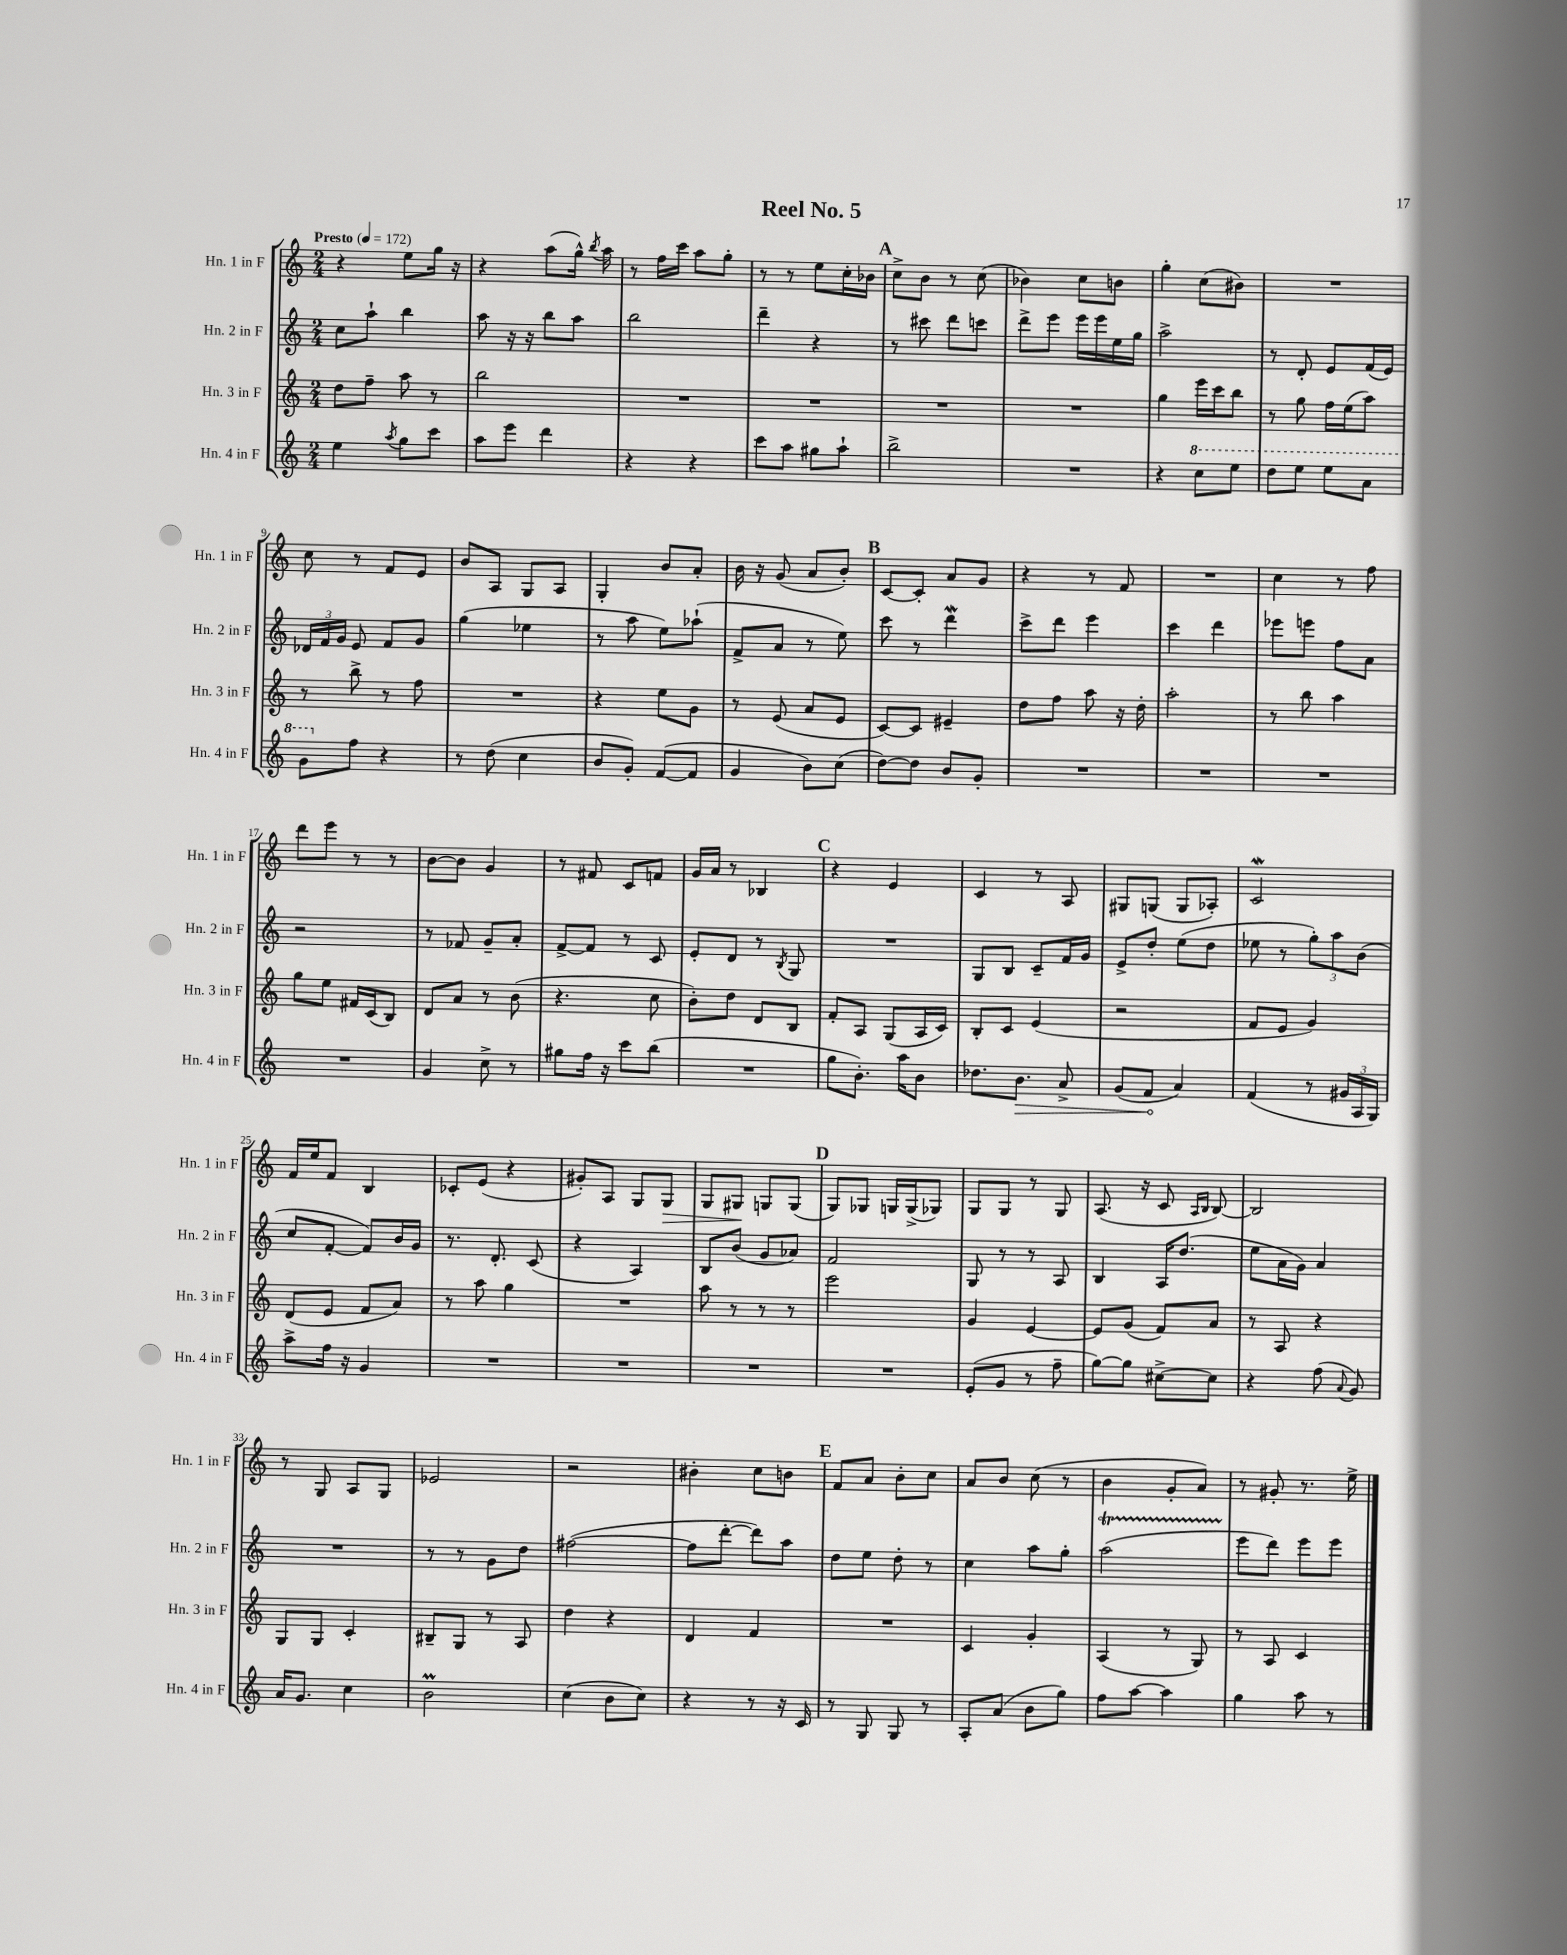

**kern	**kern	**kern	**kern
*staff4	*staff3	*staff2	*staff1
*clefG2	*clefG2	*clefG2	*clefG2
*k[]	*k[]	*k[]	*k[]
*M2/4	*M2/4	*M2/4	*M2/4
*MM172	*MM172	*MM172	*MM172
4ee	8dd	8cc	4r
.	8ff~	8aa`	.
8qaa	.	.	.
8gg	8aa	4bb	8ee
8ccc	8r	.	16gg
.	.	.	16r
=	=	=	=
8aa	2bb	8aa	4r
8eee	.	16r	.
.	.	16r	.
4ddd	.	8bb	(8aa
.	.	8aa	16gg^^)
.	.	.	8qbb
.	.	.	16aa
=	=	=	=
4r	2r	2bb	8r
.	.	.	16ff
.	.	.	16ccc
4r	.	.	8aa
.	.	.	8gg'
=	=	=	=
8ccc	2r	4ddd~	8r
8aa	.	.	8r
8gg#	.	4r	8ee
8aa`	.	.	16cc'
.	.	.	16b-
=	=	=	=
2bb^	2r	8r	8cc^
.	.	8ccc#	8b
.	.	8ddd	8r
.	.	8ccc	(8cc
=	=	=	=
2r	2r	8ddd^	4b-)
.	.	8eee	.
.	.	16eee	8cc
.	.	16eee	.
.	.	16ee	8b
.	.	16gg	.
=	=	=	=
4r	4gg	2aa^	4gg'
8ccc	16eee	.	(8cc
.	16ccc	.	.
8eee	8bb	.	8b#)
=	=	=	=
8ddd	8r	8r	2r
8eee	8gg	8d'	.
8eee	16ff	8e	.
.	(16ee	.	.
8aa	8aa)	(16f	.
.	.	16e)	.
=	=	=	=
8gg	8r	24d-	8cc
.	.	24f	.
.	.	24g	.
8ff	8bb^	8e	8r
4r	8r	8f	8f
.	8ff	8g	8e
=	=	=	=
8r	2r	(4gg	8b
(8dd	.	.	8A
4cc	.	4ee-	8G
.	.	.	8A
=	=	=	=
8b	4r	8r	4G'
8g')	.	8aa	.
([8f	8ee	8ee)	8b
8f]	8g	(8aa-`	8a'
=	=	=	=
4g	8r	8f^	16b
.	.	.	16r
.	(8e	8a	(8g
8b)	8a	8r	8a
(8cc	8e	8ee)	8b')
=	=	=	=
[8dd)	[8c)	8ccc	[8c
8dd]	8c]	8r	8c']
8b	4e#~	4ddd	8a
8g'	.	.	8g
=	=	=	=
2r	8dd	8ccc^	4r
.	8ff	8ddd	.
.	8aa	4eee	8r
.	16r	.	8f
.	16dd'	.	.
=	=	=	=
2r	2aa'	4ccc	2r
.	.	4ddd	.
=	=	=	=
2r	8r	8eee-	4cc
.	8bb	8eee	.
.	4aa	8ff	8r
.	.	8a	8ff
=	=	=	=
2r	8gg	2r	8ddd
.	8ee	.	8eee
.	16f#	.	8r
.	(16c	.	.
.	8B)	.	8r
=	=	=	=
4g	8d	8r	[8b
.	8a	8f-	8b]
8cc^	8r	8g~	4g
8r	(8b	8a'	.
=	=	=	=
8gg#	4.r	[8f^	8r
16ff	.	8f]	8f#
16r	.	.	.
8ccc	.	8r	8c
(8bb	8cc	8c	8f
=	=	=	=
2r	8b')	8e'	16g
.	.	.	16a
.	8dd	8d	8r
.	8d	8r	4B-
.	.	8qB	.
.	8B	8G	.
=	=	=	=
8gg	8f'	2r	4r
8.b')	8A	.	.
.	(8G	.	4e
16aa	.	.	.
8b	16A	.	.
.	16c)	.	.
=	=	=	=
8.dd-	8B'	8G	4c
.	8c	8B	.
8.b	.	.	.
.	(4e	8c~	8r
8a^	.	16f	8A
.	.	16g	.
=	=	=	=
(8g	2r	8e^	8G#
8f	.	8dd'	(8G
4a)	.	(8ee	8G
.	.	8dd	8A-')
=	=	=	=
(4f	8f	8ee-	2c
.	8e	8r	.
8r	4g)	12gg')	.
.	.	12aa	.
24g#	.	.	.
24A	.	(12b	.
24G)	.	.	.
=	=	=	=
8aa^	(8d	8cc	16f
.	.	.	16ee
16ff	8e	[8f'	8f
16r	.	.	.
4g	8f	8f])	4B
.	8a)	16b	.
.	.	16g	.
=	=	=	=
2r	8r	8.r	8c-'
.	8aa	.	(8e
.	.	8.d'	.
.	4gg	.	4r
.	.	(8c	.
=	=	=	=
2r	2r	4r	8g#')
.	.	.	8A
.	.	4A)	8G
.	.	.	8G
=	=	=	=
2r	8aa	8B	8G
.	8r	(8b	8G#
.	8r	8g	8G
.	8r	8a-)	(8G
=	=	=	=
2r	2eee	2f	8G)
.	.	.	8G-
.	.	.	16G
.	.	.	(16G^
.	.	.	8G-)
=	=	=	=
(8e'	4g	8G	8G
8g	.	8r	8G
8r	[4e	8r	8r
8ff~	.	8A	8G
=	=	=	=
[8gg)	8e]	4B	(8.A
8gg]	(8g	.	.
.	.	.	16r
[8cc#^	8f)	16A	8c
.	.	(8.dd	.
.	.	.	16qqA
.	.	.	16qqB
8cc#]	8a	.	[8B)
=	=	=	=
4r	8r	8ee	2B]
.	8A	16a	.
.	.	16g)	.
(8ff	4r	4a	.
8qqa	.	.	.
8g)	.	.	.
=	=	=	=
16a	8G	2r	8r
8.g	.	.	.
.	8G	.	8G
4cc	4c'	.	8A
.	.	.	8G
=	=	=	=
2b	8B#~	8r	2e-
.	8G	8r	.
.	8r	8g	.
.	8A	8dd	.
=	=	=	=
(4cc	4dd	([2ff#	2r
8b	4r	.	.
8cc)	.	.	.
=	=	=	=
4r	4d	8ff#]	4b#'
.	.	[8ddd'	.
8r	4f	8ddd])	8cc
16r	.	8aa	8b
16c	.	.	.
=	=	=	=
8r	2r	8dd	8f
8G	.	8ee	8a
8G	.	8dd'	8b'
8r	.	8r	8cc
=	=	=	=
8A'	4c	4cc	8a
(8a	.	.	8b
8b	4g'	8aa	(8cc
8gg)	.	8gg'	8r
=	=	=	=
8ff	(4A	(2aa	4b
[8aa	.	.	.
4aa]	8r	.	8g'
.	8G)	.	8a)
=	=	=	=
4gg	8r	8eee	8r
.	8A	8ddd)	8g#'
8aa	4c	8eee	8.r
8r	.	8eee	.
.	.	.	16ee^
==	==	==	==
*-	*-	*-	*-
